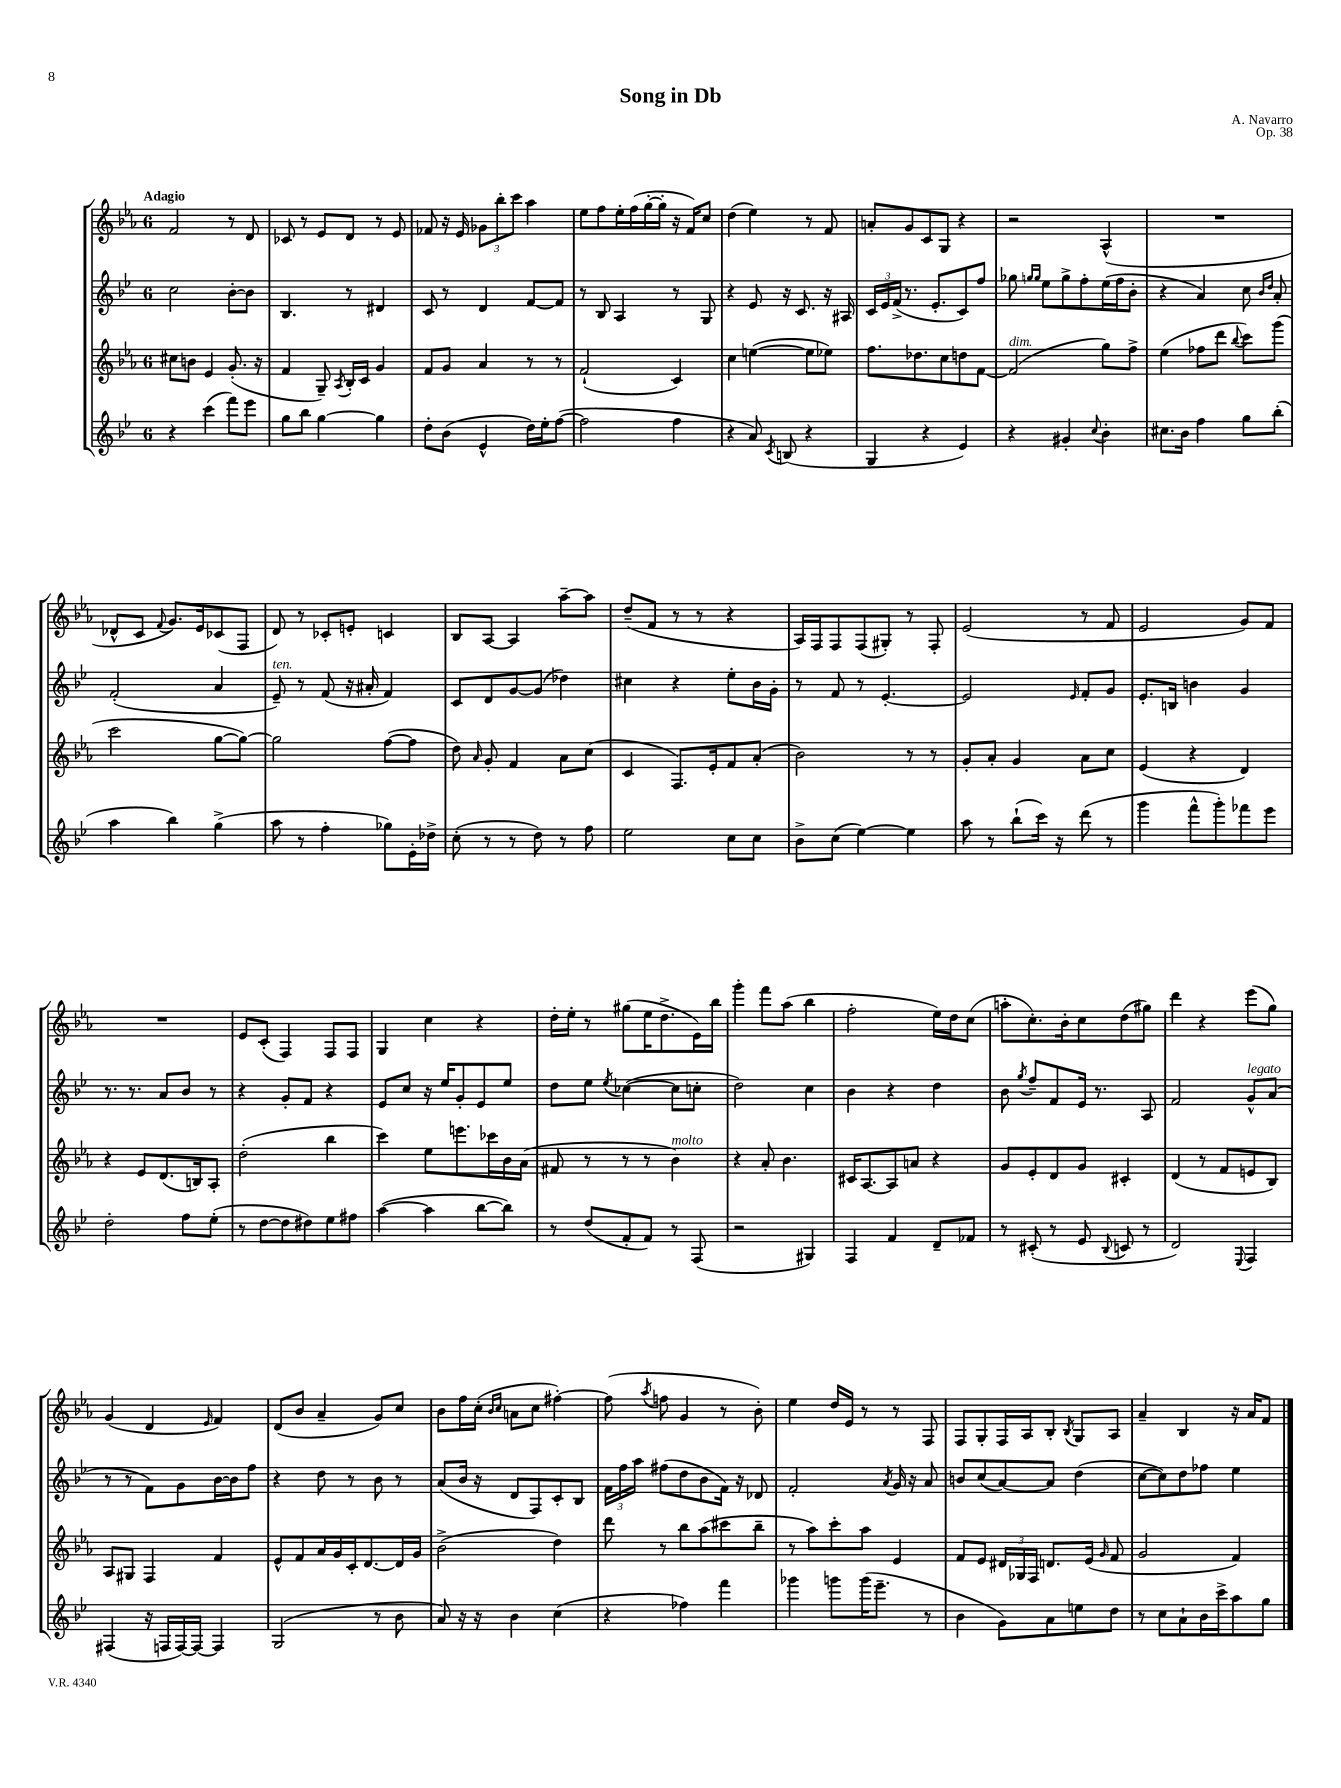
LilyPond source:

\header { title = "Song in Db" composer = "A. Navarro" opus = "Op. 38" }
<<
\new StaffGroup <<
\new Staff = "s0" {
    \clef treble \key ees \major \once \override Staff.TimeSignature.style = #'single-digit \time 6/8 \tempo "Adagio"
    \autoBeamOff f'2 r8 d'8 |
    ces'8 r8 ees'8[ d'8] r8 ees'8 |
    fes'8 r16 ees'16 \tuplet 3/2 { ges'8[ bes''8-. c'''8] } aes''4 |
    ees''8[ f''8 ees''16-. f''16( g''16~-. g''16]-. r16 f'16[) c''8] |
    d''4( ees''4) r8 f'8 |
    a'8[-. g'8 c'8 g8] r4 |
    r2 aes4-^( |
    R2. |
    des'8[-^ c'8] \appoggiatura { f'8 } g'8.[) ees'16 ces'8( f8] |
    d'8) r8 ces'8[-. e'8]-. c'4 |
    bes8[ aes8]~ aes4 aes''8[~-- aes''8] |
    d''8[--( f'8] r8 r8 r4 |
    aes16[) f16 f8 f8( gis8]-.) r8 f8-. |
    ees'2( r8 f'8 |
    ees'2 g'8[) f'8] |
    R2. |
    ees'8[ c'8]-.( f4) f8[ f8] |
    g4 c''4 r4 |
    d''16[-. ees''16]-. r8 gis''8[( ees''16 d''8.-> ees'16) bes''16] |
    g'''4-. f'''8[ aes''8]( bes''4 |
    f''2-. ees''16[) d''16 c''8]( |
    a''8[-. c''8.-.) bes'16-. c''8 d''8( gis''8]) |
    d'''4 r4 ees'''8[( g''8]) |
    g'4( d'4 \grace { ees'16 } f'4) |
    d'8[( bes'8] aes'4-- g'8[) c''8] |
    bes'8[ f''16 c''16]-.( \grace { bes'16[ c''16] } a'8[ c''8] fis''4~-.) |
    fis''8( \acciaccatura { aes''8 } f''8 g'4 r8 bes'8-.) |
    ees''4 d''16[ ees'16] r8 r8 f8 |
    f8[ g8-. f16 aes16 bes8]-. \acciaccatura { bes8 } g8[ aes8] |
    aes'4-- bes4 r16 aes'16[ f'8] \bar "|." |
}
\new Staff = "s1" {
    \clef treble \key bes \major \once \override Staff.TimeSignature.style = #'single-digit \time 6/8
    \autoBeamOff c''2 bes'8[~-. bes'8] |
    bes4. r8 dis'4 |
    c'8 r8 d'4 f'8[~ f'8] |
    r8 bes8 a4 r8 g8 |
    r4 ees'8 r16 c'8. r16 ais16 |
    \tuplet 3/2 { c'16[ ees'16 f'16]->( } r8. ees'8.[-. c'8) f''8] |
    ges''8 \grace { g''16[ g''16] } ees''8[ g''8-> f''8-. ees''16( f''16 bes'8]-. |
    r4 a'4) c''8 \grace { bes'16[ d''16] } a'8-. |
    f'2-.( a'4 |
    ees'8--^\markup { \italic "ten." }) r8 f'8( r16 ais'16-. f'4) |
    c'8[ d'8 g'8~ g'8]( des''4) |
    cis''4 r4 ees''8[-. bes'16 g'16]-. |
    r8 f'8 r8 ees'4.~-. |
    ees'2 \grace { ees'16 } f'8[-. g'8] |
    ees'8.[-. b16] b'4 g'4 |
    r8. r8. a'8[ bes'8] r8 |
    r4 g'8[-. f'8] r4 |
    ees'8[ c''8] r16 ees''16[ g'8-. ees'8 ees''8] |
    d''8[ ees''8] \acciaccatura { ees''8 } ces''4~( ces''8[ c''8]-. |
    d''2) c''4 |
    bes'4 r4 d''4 |
    bes'8 \acciaccatura { g''8 } f''8[-- f'8 ees'16] r8. a8 |
    f'2 g'8[-^^\markup { \italic "legato" } a'8]( |
    r8 r8 f'8[) g'8 bes'16~ bes'16 f''8] |
    r4 d''8 r8 bes'8 r8 |
    a'8[( bes'16] r16 d'8[ f8) c'8-. bes8] |
    \tuplet 3/2 { f'16[ f''16 a''16] } fis''8[( d''8 bes'8 f'16]) r16 des'8 |
    f'2-. \acciaccatura { a'8 } g'16 r16 a'8 |
    b'8[ c''8( a'8~) a'8] d''4( |
    c''8[~ c''8) d''8 fes''8] ees''4 \bar "|." |
}
\new Staff = "s2" {
    \clef treble \key ees \major \once \override Staff.TimeSignature.style = #'single-digit \time 6/8
    \autoBeamOff cis''8[ b'8] ees'4 g'8.-.( r16 |
    f'4 g8--) \acciaccatura { aes8 } bes16[-. c'16] g'4 |
    f'8[ g'8] aes'4 r8 r8 |
    f'2-!( c'4) |
    c''4 e''4~( e''8[ ees''8]) |
    f''8.[ des''8. c''8 d''8 f'8]~ |
    f'2^\markup { \italic "dim." }( g''8[) f''8]-> |
    ees''4( fes''8[ d'''8] \appoggiatura { bes''8 } c'''8[) g'''8]( |
    c'''2 g''8[~ g''8]~) |
    g''2 f''8[~( f''8] |
    d''8) \grace { aes'16 } g'8-. f'4 aes'8[ c''8]( |
    c'4 f8.[) ees'16-. f'8 aes'8]-.( |
    bes'2) r8 r8 |
    g'8[-. aes'8]-. g'4 aes'8[ c''8] |
    ees'4( r4 d'4) |
    r4 ees'8[ d'8.( b16) aes8]-. |
    d''2-.( bes''4 |
    c'''4) ees''8[ e'''8. ces'''16 bes'16 aes'16]( |
    fis'8 r8 r8 r8 bes'4^\markup { \italic "molto" }) |
    r4 aes'8-. bes'4. |
    cis'16[ aes8.~ aes8 a'8] r4 |
    g'8[ ees'8-. d'8 g'8] cis'4-. |
    d'4( r8 f'8[ e'8 bes8]) |
    aes8[ gis8] f4 f'4 |
    ees'8[-^ f'8 aes'16 g'16 c'16-. d'8.~ d'16 g'16] |
    bes'2->( d''4) |
    d'''8 r8 bes''8[ aes''8( cis'''8 bes''8]-- |
    r8 aes''8[) c'''8-. aes''8] ees'4 |
    f'8[ ees'8] \tuplet 3/2 { dis'16[ ges16 f16] } d'8.[ ees'16]( \grace { g'16 } f'8 |
    g'2 f'4) \bar "|." |
}
\new Staff = "s3" {
    \clef treble \key bes \major \once \override Staff.TimeSignature.style = #'single-digit \time 6/8
    \autoBeamOff r4 c'''4( f'''8[) ees'''8] |
    g''8[ bes''8] g''4~ g''4 |
    d''8[-. bes'8]( ees'4-^ d''16[) ees''16-. f''8]~( |
    f''2 f''4 |
    r4 a'8) \acciaccatura { c'8 } b8( r4 |
    g4 r4 ees'4) |
    r4 gis'4-. \appoggiatura { c''8 } bes'4-. |
    cis''8.[ bes'16] f''4 g''8[ bes''8]-.( |
    a''4 bes''4) g''4->( |
    a''8 r8 f''4-. ges''8[) ees'16-. des''16]-> |
    c''8-.( r8 r8 d''8) r8 f''8 |
    ees''2 c''8[ c''8] |
    bes'8[-> c''8]( ees''4~) ees''4 |
    a''8 r8 bes''8[-!( c'''16]) r16 d'''8( r8 |
    g'''4 f'''8[-^ g'''8-.) fes'''8 ees'''8] |
    d''2-. f''8[ ees''8]-.( |
    r8 d''8[~ d''8 dis''8) ees''8 fis''8] |
    a''4~( a''4 bes''8[~ bes''8]) |
    r8 d''8[( f'8-. f'8]) r8 f8( |
    r2 gis4) |
    f4 f'4 d'8[-- fes'8] |
    r8 cis'8-.( r8 ees'8 \appoggiatura { bes8 } c'8 r8 |
    d'2) \appoggiatura { ees8 } f4 |
    fis4( r16 f16[ f16~) f16]~ f4 |
    g2( r8 bes'8 |
    a'8) r16 r16 bes'4 c''4( |
    r4 fes''4) f'''4 |
    ges'''4 g'''8[ g'''16( ees'''8.]-- r8 |
    bes'4 g'8[) a'8 e''8 d''8] |
    r8 c''8[ a'8-! bes'16 c'''16-> a''8 g''8] \bar "|." |
}
>>
>>
\layout { \context { \Score \remove "Bar_number_engraver" } }
